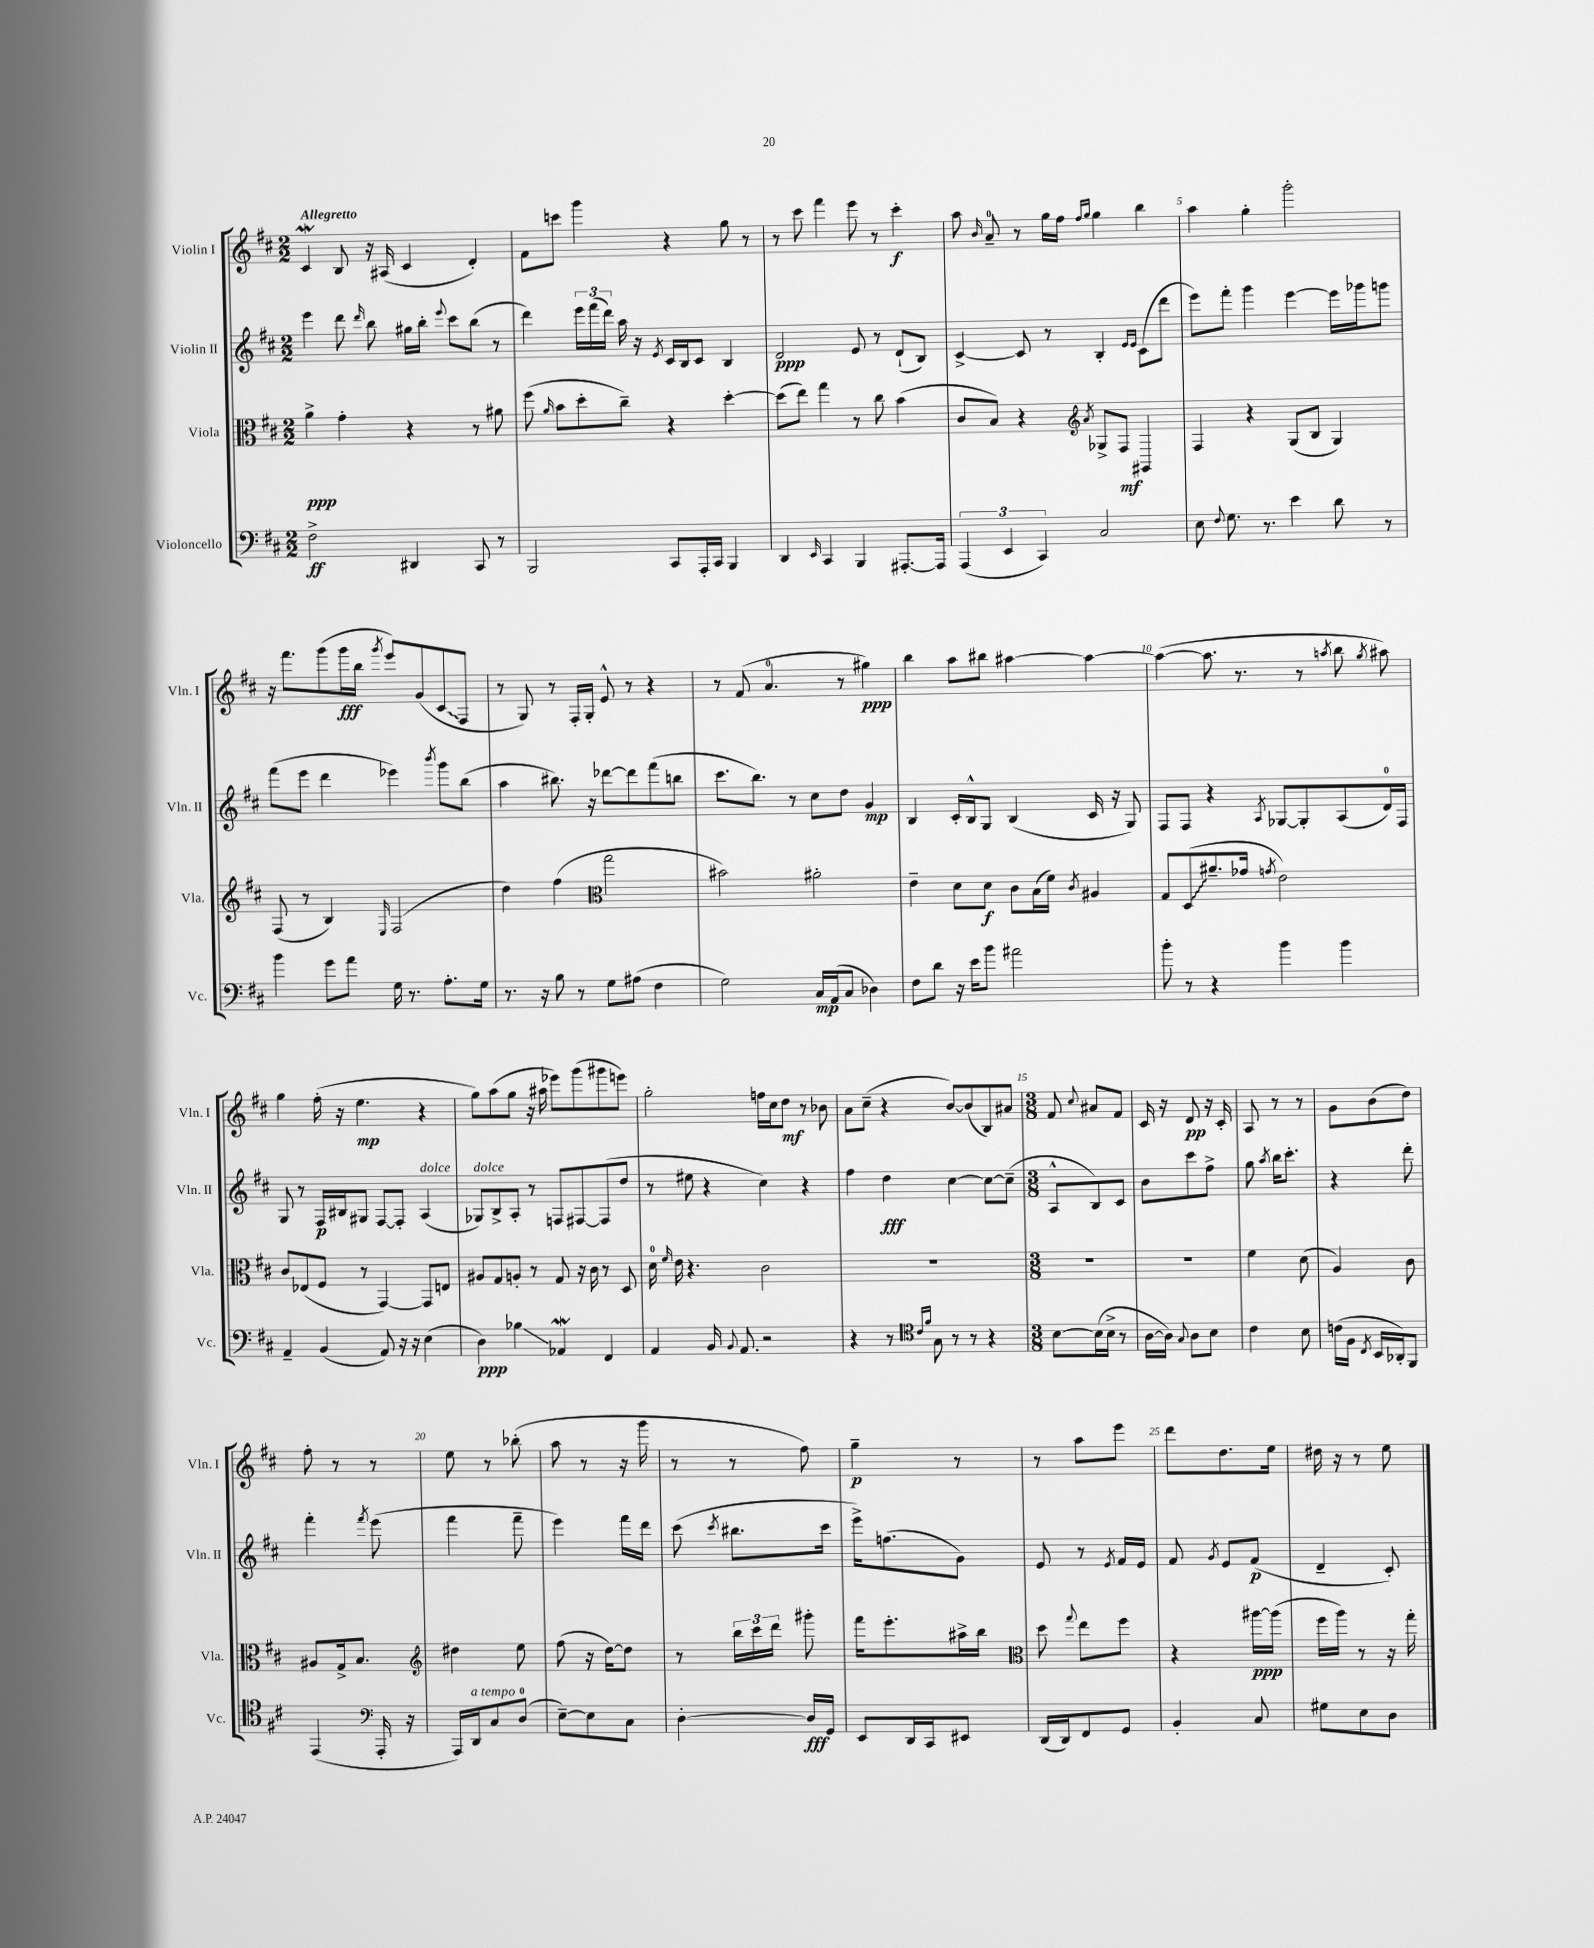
<<
\new StaffGroup <<
\new Staff = "s0" \with { instrumentName = "Violin I" shortInstrumentName = "Vln. I" } {
    \clef treble \key d \major \numericTimeSignature \time 2/2 \tempo "Allegretto"
    \autoBeamOff cis'4\mordent b8 r16 ais16( cis'4 d'4-.) |
    fis'8[ c'''8] g'''4 r4 g''8 r8 |
    r8 cis'''8 fis'''4 e'''8 r8 cis'''4-.\f |
    a''8 \grace { b'16 } a'8-0-- r8 g''16[ fis''16] \grace { fis''16[ g''16] } g''4 b''4 |
    a''4 g''4-. g'''2-. |
    r16 fis'''8.[ g'''8( g'''16\fff b''16] \acciaccatura { g'''8 } e'''8[) g'8( \once \override Glissando.style = #'zigzag cis'8\glissando fis8] |
    r8 g8) r8 fis16[-. g16]-. e'8-^ r8 r4 |
    r8 fis'8( a'4.-0 r8 gis''4\ppp) |
    b''4 a''8[ bis''8] ais''4~ ais''4~ |
    ais''4~( ais''8. r8. r8 \acciaccatura { a''8 } b''8 \acciaccatura { g''8 } ais''8) |
    g''4 fis''16-.( r16 e''4.\mp r4 |
    g''8[) a''8( g''8] r16 ais''16 ees'''8[) g'''8( gis'''8 e'''8]) |
    g''2-. f''16[ cis''16 d''8]\mf r8 bes'8 |
    a'8[ cis''8]--( r4 b'8[~) b'8( b8) ais'8] |
    \numericTimeSignature \time 3/8 fis'8 \appoggiatura { cis''8 } ais'8[ fis'8] |
    cis'16 r16 d'8\pp r16 cis'16-. |
    a8 r8 r8 |
    g'8[ b'8( d''8]) |
    fis''8-. r8 r8 |
    e''8 r8 bes''8-.( |
    a''8 r8 r16 g'''16 |
    r8 r8 fis''8) |
    g''4--\p r8 |
    r8 a''8[ e'''8] |
    d'''8[ d''8. e''16] |
    dis''16 r16 r8 e''8 \bar "|." |
}
\new Staff = "s1" \with { instrumentName = "Violin II" shortInstrumentName = "Vln. II" } {
    \clef treble \key d \major \numericTimeSignature \time 2/2
    \autoBeamOff e'''4 d'''8 \grace { d'''16 } b''8 gis''16[ b''16]-. \appoggiatura { e'''8 } cis'''8[ b''8]( r8 |
    d'''4) \tuplet 3/2 { e'''16[ fis'''16( d'''16]) } a''16 r16 \acciaccatura { e'8 } cis'16[ b16 cis'8] b4 |
    d'2\ppp e'8 r8 d'8[-!( b8]) |
    cis'4~-> cis'8 r8 b4-. \grace { e'16[ e'16] } cis'8[( d'''8] |
    e'''8[) fis'''8]-. g'''4 e'''4~ e'''16[ ges'''16 g'''8] |
    fis'''8[( e'''8] d'''4 ees'''4) \acciaccatura { b'''8 } g'''8[ b''8]( |
    a''4 bis''8.) r16 des'''8[~ des'''8 fis'''8( b''8] |
    cis'''8.[ b''8.]) r8 cis''8[ d''8] g'4\mp |
    b4 cis'16[-. b16-^ g8] b4( cis'16 r16 g8) |
    fis8[ fis8] r4 \acciaccatura { a8 } ges8[~ ges8-. a8( d'16-0) fis16] |
    g8 r8 fis16[\p bis16 gis8] fis8[~ fis8]-. a4^\markup { \italic "dolce" }( |
    ges8[^\markup { \italic "dolce" }) b8-> a8]-. r8 f8[ fis8~ fis8( d''8] |
    r8 eis''8 r4 cis''4) r4 |
    fis''4 d''4\fff cis''4~ cis''8[~ cis''8]--( |
    \numericTimeSignature \time 3/8 a8[-^ b8) cis'8] |
    b'8[ cis'''8 fis''8]-> |
    g''8 \acciaccatura { a''8 } b''16[ cis'''8.]-. |
    r4 d'''8-. |
    fis'''4-. \acciaccatura { fis'''8 } e'''8( |
    fis'''4 fis'''8-- |
    e'''4) fis'''16[ d'''16] |
    cis'''8( \acciaccatura { cis'''8 } bis''8.[ cis'''16] |
    e'''16[->) f''8.( g'8]) |
    e'8 r8 \acciaccatura { e'8 } fis'16[ e'16] |
    fis'8 \acciaccatura { g'8 } e'8[ fis'8]\p( |
    d'4-- cis'8-.) \bar "|." |
}
\new Staff = "s2" \with { instrumentName = "Viola" shortInstrumentName = "Vla." } {
    \clef alto \key d \major \numericTimeSignature \time 2/2
    \autoBeamOff a'4->\ppp g'4-. r4 r8 ais'8 |
    fis''8( \grace { a'16 } b'8[ d''8-. cis''8]--) r4 d''4~-. |
    d''8[( e''8]) g''4 r8 cis''8 b'4( |
    cis'8[ b8]) r4 \acciaccatura { b8 } ges8[-> fis8]\mf gis,4 |
    \clef treble fis4 r4 g8[( b8] g4) |
    fis8( r8 b4) \grace { e16 } fis2( |
    d''4) fis''4( g''2 |
    \clef alto bis'2) ais'2-. |
    e'4-- d'8[ d'8]\f cis'8[ b16( fis'16]) \acciaccatura { cis'8 } ais4 |
    g8[ \once \override Glissando.style = #'zigzag d8\glissando( ais'8.-- ges'16] \acciaccatura { g'8 } e'2) |
    cis'8[ ees8( fis8] r8 g,4~) g,8[ e8] |
    ais8[ g8 a8]-. r8 g8 r16 cis'16 r8 d8 |
    d'16-0 \grace { fis'16 } e'16 r4. cis'2 |
    R1 |
    \numericTimeSignature \time 3/8 R4. |
    R4. |
    fis'4 d'8( |
    a4) cis'8 |
    ais8[ g16-> b8.] |
    \clef treble dis''4 e''8 |
    fis''8( r16 d''16[~) d''8] |
    r8 \tuplet 3/2 { b''16[ cis'''16 d'''16] } gis'''8-. |
    fis'''16[ e'''8.-. ais''16-> b''16] |
    \clef alto d''8 \appoggiatura { g''8 } e''8[ fis''8] |
    r4 ais''16[~\ppp ais''16]( |
    fis''16[ a''16]) r8 r16 g''16-. \bar "|." |
}
\new Staff = "s3" \with { instrumentName = "Violoncello" shortInstrumentName = "Vc." } {
    \clef bass \key d \major \numericTimeSignature \time 2/2
    \autoBeamOff fis2->\ff dis,4 cis,8 r8 |
    b,,2 cis,8[ a,,16-. cis,16] b,,4 |
    d,4 \grace { e,16 } cis,4 b,,4 ais,,8.[~-. ais,,16] |
    \tuplet 3/2 { a,,4( e,4 cis,4) } cis2 |
    e8 \appoggiatura { fis8 } g8. r8. e'4 d'8 r8 |
    b'4 g'8[ a'8] g16 r8. a8.[-. g16] |
    r8. r16 b8 r8 g8[ ais8]( fis4 |
    g2) cis16[\mp a,16( cis8] des4) |
    fis8[ d'8] r16 e'16[ b'8] ais'2 |
    b'8-. r8 r4 b'4 b'4 |
    a,4-- b,4( a,8) r16 r16 e4( |
    d4\ppp) bes4\glissando aes,4\mordent fis,4 |
    a,4 b,16 \appoggiatura { b,8 } a,8. r2 |
    r4 r8 \grace { fis16[ b16] } g8 r8 r8 r4 |
    \numericTimeSignature \time 3/8 \clef tenor b8[~ b16( b16]-> r8 |
    a16[~ a16]) \appoggiatura { g8 } a8[ b8] |
    cis'4 b8 |
    c'16[( fis16] \acciaccatura { cis8 } b,16[ aes,16-.) fis,8] |
    e,4( \clef bass a,,16-. r16 |
    a,,16[) d,16^\markup { \italic "a tempo" } cis8 d8]-0( |
    e8[~--) e8 cis8] |
    d4~-. d16[\fff g,16] |
    e,8[ d,16 cis,16 eis,8] |
    d,16[( d,16) fis,8 g,8] |
    b,4-. cis8 |
    gis8[ e8 d8] \bar "|." |
}
>>
>>
\layout { \context { \Score \override BarNumber.break-visibility = ##(#f #t #t) barNumberVisibility = #(every-nth-bar-number-visible 5) } }
